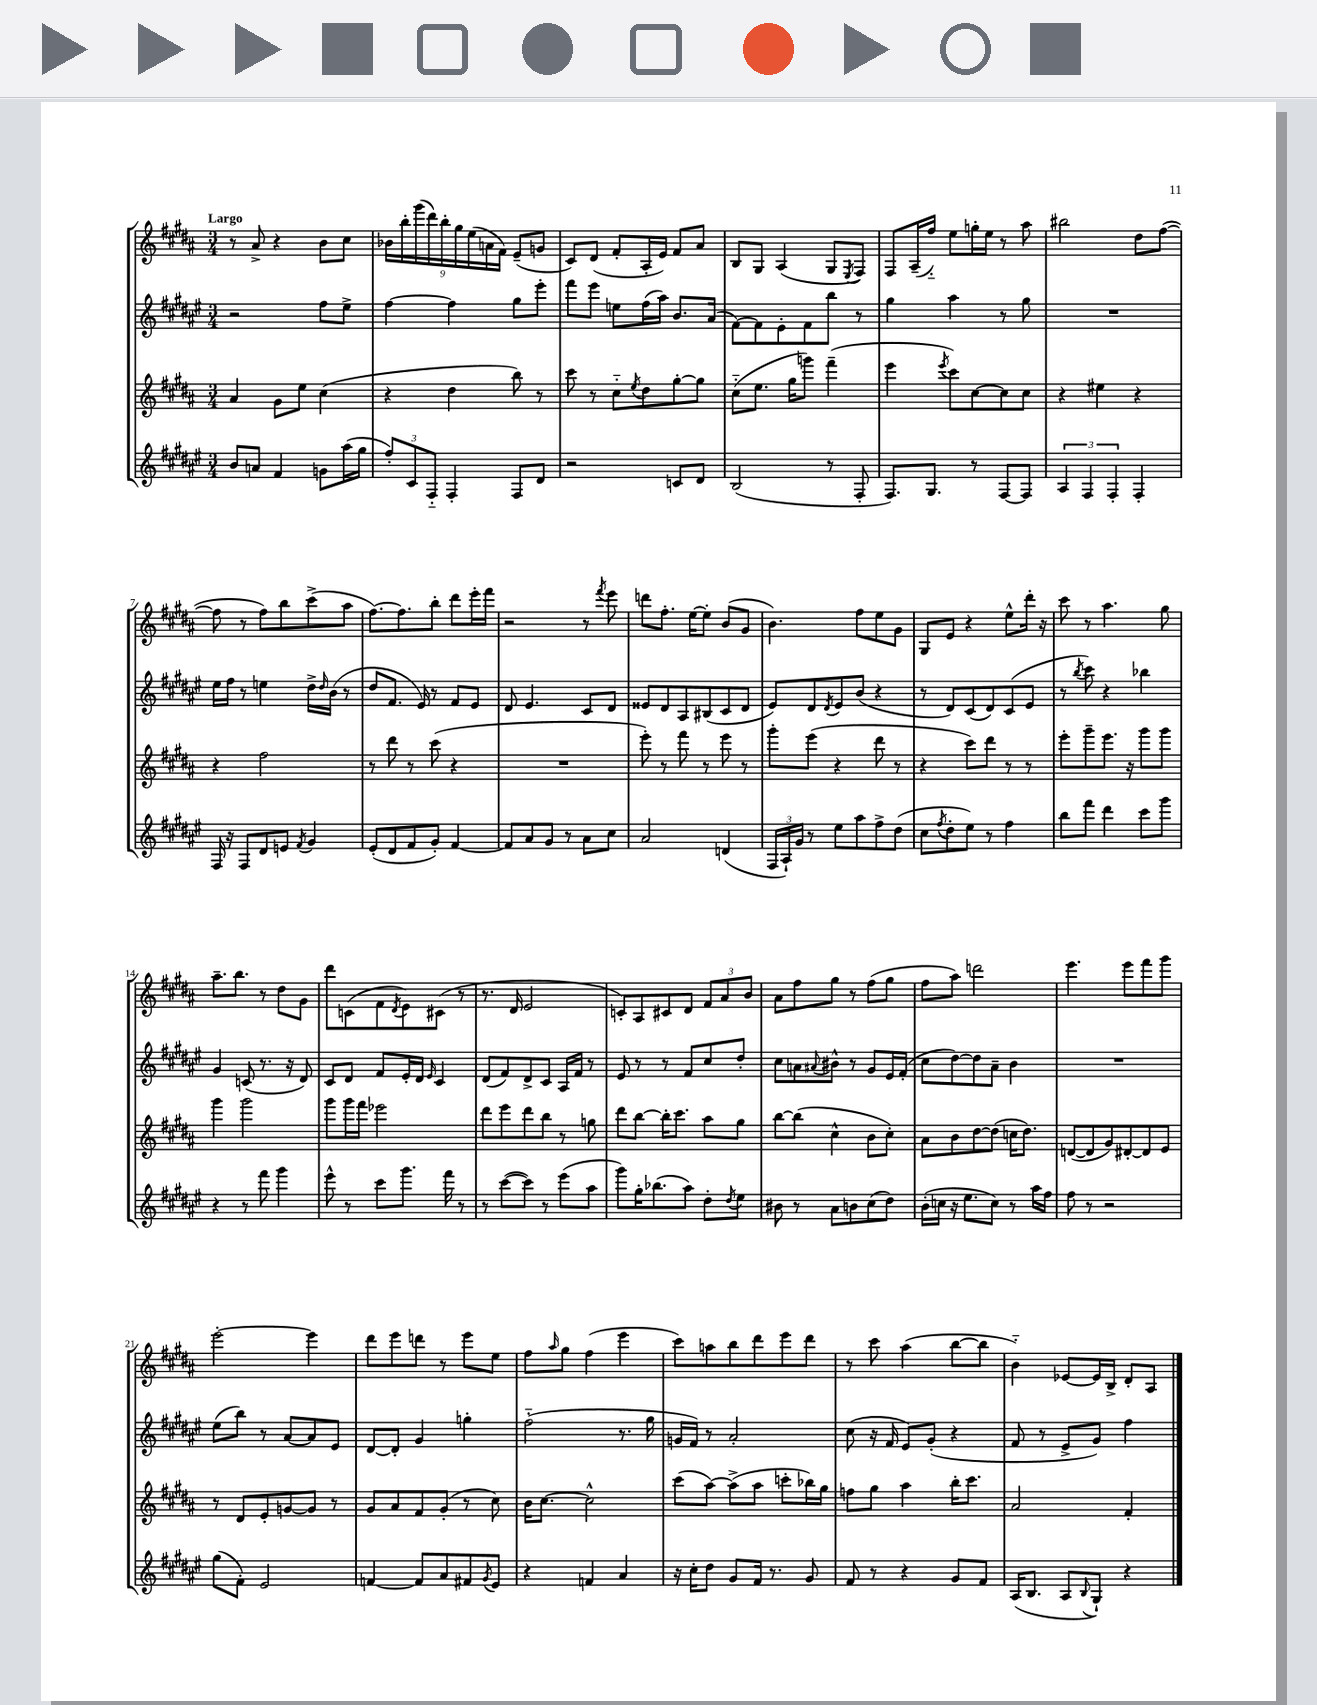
<<
\new StaffGroup <<
\new Staff = "s0" {
    \clef treble \key b \major \numericTimeSignature \time 3/4 \tempo "Largo"
    r8 ais'8-> r4 b'8 cis''8 |
    \tuplet 9/8 { bes'16 b''16-. gis'''16( dis'''16) b''16-. gis''16 e''16( a'16 fis'16) } e'8--( g'8 |
    cis'8) dis'8( fis'8-. ais16-. e'16) fis'8 ais'8 |
    b8 gis8 ais4( gis8 \acciaccatura { e8 } fis8) |
    fis8 ais16--( fis''16-_) e''8 g''16-. e''16 r8 ais''8 |
    bis''2 dis''8 fis''8~( |
    fis''8 r8 fis''8) b''8 cis'''8->( ais''8 |
    fis''8.~) fis''8. b''8-. dis'''8 e'''16-. fis'''16 |
    r2 r8 \acciaccatura { fis'''8 } e'''8 |
    d'''8 fis''8.-. e''16~ e''8-. b'8( gis'8 |
    b'4.) fis''8 e''8 gis'8 |
    gis8 e'8 r4 e''8-^ dis'''16-. r16 |
    cis'''8 r8 ais''4. gis''8 |
    ais''8.-- b''8. r8 dis''8 gis'8 |
    dis'''8 c'8( fis'8 \acciaccatura { dis'8 } e'8) cis'8( r8 |
    r8. dis'16 e'2 |
    c'8-.) ais8 cis'8 dis'8 \tuplet 3/2 { fis'8 ais'8 b'8 } |
    ais'8 fis''8 gis''8 r8 fis''8( gis''8 |
    fis''8 ais''8) d'''2 |
    e'''4. e'''8 fis'''8 gis'''8 |
    e'''2~-. e'''4 |
    dis'''8 e'''8 d'''8 r8 e'''8 e''8 |
    fis''8 \grace { ais''16 } gis''8 fis''4( e'''4 |
    cis'''8) a''8 b''8 dis'''8 e'''8 dis'''8 |
    r8 cis'''8 ais''4( b''8~ b''8 |
    b'4-_) ees'8~ ees'16 b16-> dis'8-. ais8 \bar "|." |
}
\new Staff = "s1" {
    \clef treble \key fis \major \numericTimeSignature \time 3/4
    r2 fis''8 eis''8-> |
    fis''4~ fis''4 gis''8 eis'''8-. |
    fis'''8 eis'''8 e''8 fis''16( ais''16) b'8. ais'16( |
    fis'8~) fis'8 eis'8-. fis'8 b''8 r8 |
    gis''4 ais''4 r8 gis''8 |
    R2. |
    eis''16 fis''16 r8 e''4 dis''16-> \grace { dis''16 } b'16( r8 |
    dis''8 fis'8. eis'16) r8 fis'8 eis'8 |
    dis'8 eis'4. cis'8 dis'8 |
    eisis'8 dis'8 ais8 bis8( cis'8 dis'8 |
    eis'8) dis'8 \acciaccatura { dis'8 } eis'8 b'8( r4 |
    r8 dis'8) cis'8( dis'8) cis'8( eis'8 |
    r8 \acciaccatura { b''8 } cis'''8) r4 bes''4 |
    gis'4 c'8( r8. r16 dis'8) |
    cis'8 dis'8 fis'8 eis'16-. dis'16 \grace { eis'16 } cis'4 |
    dis'8( fis'8) dis'8-> cis'8 ais16 fis'16 r8 |
    eis'8 r8 r8 fis'8 cis''8 dis''8-. |
    cis''8 a'8 \appoggiatura { ais'8 } bis'8-^ r8 gis'8 eis'16 fis'16-.( |
    cis''8 dis''8~) dis''8 ais'8-- b'4 |
    R2. |
    eis''8( b''8) r8 ais'8~ ais'8 eis'8 |
    dis'8~ dis'8-. gis'4 g''4-. |
    fis''2-_( r8. gis''16 |
    g'16 fis'16) r8 ais'2-. |
    cis''8( r16 fis'16 eis'8) gis'8-.( r4 |
    fis'8 r8 eis'8-> gis'8) fis''4 \bar "|." |
}
\new Staff = "s2" {
    \clef treble \key b \major \numericTimeSignature \time 3/4
    ais'4 gis'8 e''8 cis''4( |
    r4 dis''4 b''8) r8 |
    cis'''8 r8 cis''8-_ \acciaccatura { e''8 } dis''8 gis''8~-. gis''8 |
    cis''8-_( e''8. gis''16 g'''8) fis'''4--( |
    e'''4 \acciaccatura { e'''8 } cis'''8) cis''8~ cis''8 cis''8 |
    r4 eis''4 r4 |
    r4 fis''2 |
    r8 dis'''8 r8 cis'''8( r4 |
    R2. |
    e'''8-.) r8 fis'''8 r8 e'''8 r8 |
    gis'''8-. e'''8( r4 dis'''8 r8 |
    r4 cis'''8) dis'''8 r8 r8 |
    e'''8-. gis'''8-- e'''8. r16 gis'''8 gis'''8 |
    gis'''4 gis'''2 |
    gis'''8 gis'''16 fis'''16 ees'''2 |
    dis'''8 e'''8 dis'''8 b''8 r8 g''8 |
    dis'''8 b''8~ b''16-. cis'''8. ais''8 gis''8 |
    b''8~ b''8( cis''4-^ b'8 cis''8-.) |
    ais'8 b'8 dis''8~ dis''8( c''16 dis''8.) |
    d'8~( d'8 gis'8) dis'8~-. dis'8 e'8 |
    r8 dis'8 e'8-. g'8~ g'8 r8 |
    gis'8 ais'8 fis'8 gis'8-.( r8 cis''8) |
    b'16 cis''8.~ cis''2-^ |
    cis'''8( ais''8~) ais''8->( ais''8 c'''8-. bes''16) gis''16 |
    f''8 gis''8 ais''4 b''16-. cis'''8. |
    ais'2 fis'4-. \bar "|." |
}
\new Staff = "s3" {
    \clef treble \key fis \major \numericTimeSignature \time 3/4
    b'8 a'8 fis'4 g'8 ais''16( gis''16 |
    \tuplet 3/2 { fis''8-.) cis'8 fis8-_ } fis4-. fis8 dis'8 |
    r2 c'8 dis'8 |
    b2( r8 fis8-. |
    fis8.) gis8. r8 fis8~ fis8 |
    \tuplet 3/2 { ais4 fis4 fis4-. } fis4-. |
    fis16 r16 fis8 dis'8 e'8 \acciaccatura { fis'8 } gis'4 |
    eis'8-.( dis'8 fis'8 gis'8-.) fis'4~ |
    fis'8 ais'8 gis'8 r8 ais'8 cis''8 |
    ais'2 d'4( |
    \tuplet 3/2 { fis16 ais16-!) gis'16 } r8 eis''8 ais''8 fis''8-> dis''8( |
    cis''8 \acciaccatura { fis''8 } dis''8-. eis''8) r8 fis''4 |
    b''8 fis'''8 dis'''4 cis'''8 gis'''8 |
    r4 r8 fis'''8 gis'''4 |
    eis'''8-^ r8 cis'''8 gis'''8. fis'''16 r8 |
    r8 cis'''8~( cis'''8) r8 eis'''8( ais''8 |
    gis'''8) gis''16-. bes''8.( ais''8) dis''8-. \acciaccatura { dis''8 } eis''8 |
    bis'8 r8 ais'8 b'8 cis''8( dis''8) |
    b'16-.( c''16 r16 eis''8. c''8) r8 ais''16 fis''16 |
    fis''8 r8 r2 |
    gis''8( fis'8-.) eis'2 |
    f'4~ f'8 ais'8 fis'8 \acciaccatura { gis'8 } eis'8 |
    r4 f'4 ais'4 |
    r16 cis''16-. dis''8 gis'8 fis'16 r8. gis'8 |
    fis'8 r8 r4 gis'8 fis'8 |
    ais16( b8. ais8 \appoggiatura { b8 } gis8-!) r4 \bar "|." |
}
>>
>>
